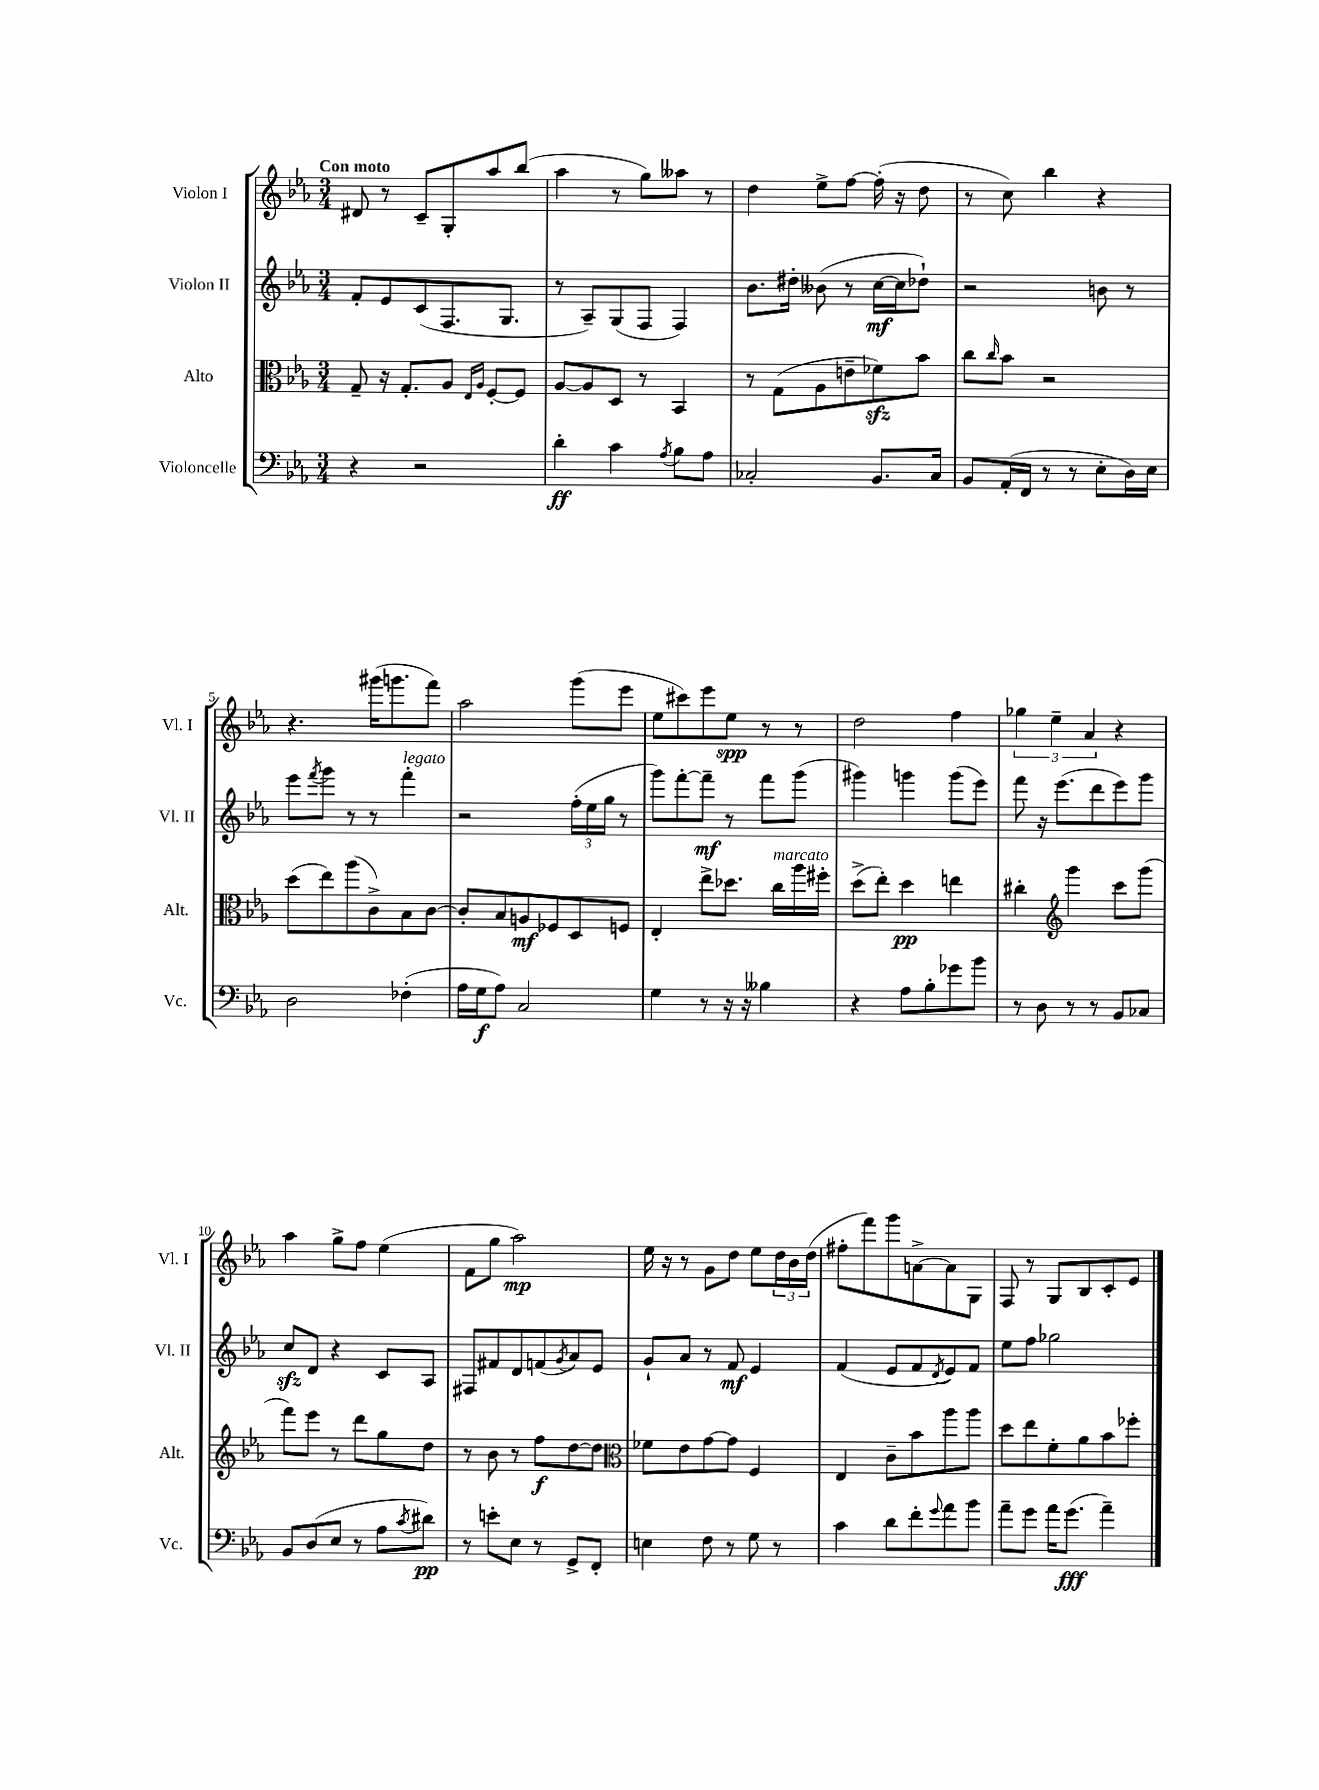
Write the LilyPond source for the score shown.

<<
\new StaffGroup <<
\new Staff = "s0" \with { instrumentName = "Violon I" shortInstrumentName = "Vl. I" } {
    \clef treble \key ees \major \numericTimeSignature \time 3/4 \tempo "Con moto"
    dis'8 r8 c'8-- g8-. aes''8 bes''8( |
    aes''4 r8 g''8) aeses''8 r8 |
    d''4 ees''8-> f''8~ f''16-.( r16 d''8 |
    r8 c''8) bes''4 r4 |
    r4. gis'''16( g'''8. f'''8) |
    aes''2 g'''8( ees'''8 |
    ees''8 cis'''8) ees'''8 ees''8\spp r8 r8 |
    d''2 f''4 |
    \tuplet 3/2 { ges''4 ees''4-- aes'4 } r4 |
    aes''4 g''8-> f''8 ees''4( |
    f'8 g''8 aes''2\mp) |
    ees''16 r16 r8 g'8 d''8 ees''8 \tuplet 3/2 { d''16 bes'16 d''16( } |
    fis''8-. f'''8) g'''8 a'8~-> a'8 g8 |
    f8 r8 g8 bes8 c'8-. ees'8 \bar "|." |
}
\new Staff = "s1" \with { instrumentName = "Violon II" shortInstrumentName = "Vl. II" } {
    \clef treble \key ees \major \numericTimeSignature \time 3/4
    f'8-. ees'8 c'8( f8. g8. |
    r8 aes8--) g8( f8 f4) |
    bes'8. dis''16-. beses'8( r8 c''16~\mf c''16 des''8-!) |
    r2 b'8 r8 |
    ees'''8 \acciaccatura { f'''8 } g'''8 r8 r8 f'''4-.^\markup { \italic "legato" } |
    r2 \tuplet 3/2 { f''16-.( ees''16 g''16 } r8 |
    g'''8) f'''8~-. f'''8--\mf r8 f'''8 g'''8( |
    gis'''4) g'''4 g'''8( ees'''8) |
    f'''8 r16 ees'''8.( d'''8 ees'''8) g'''8 |
    c''8\sfz d'8 r4 c'8 aes8 |
    fis8 fis'8 d'8 f'8( \acciaccatura { g'8 } aes'8) ees'8 |
    g'8-! aes'8 r8 f'8\mf ees'4 |
    f'4( ees'8 f'8 \acciaccatura { d'8 } ees'8) f'8 |
    ees''8 f''8 ges''2 \bar "|." |
}
\new Staff = "s2" \with { instrumentName = "Alto" shortInstrumentName = "Alt." } {
    \clef alto \key ees \major \numericTimeSignature \time 3/4
    g8-- r16 g8.-. aes8 \grace { ees16 aes16 } f8~-. f8 |
    aes8~ aes8 d8 r8 bes,4 |
    r8 g8( aes8 e'8-- fes'8\sfz) bes'8 |
    c''8 \grace { c''16 } bes'8 r2 |
    d''8( ees''8) aes''8( c'8->) bes8 c'8~ |
    c'8-. bes8 a8\mf fes8 d8 f8 |
    ees4-. ees''8-> des''8. c''16^\markup { \italic "marcato" } aes''16 fis''16-. |
    d''8->( ees''8-.) d''4\pp e''4 |
    cis''4-. \clef treble g'''4 c'''8 g'''8( |
    f'''8) ees'''8 r8 d'''8 g''8 d''8 |
    r8 bes'8 r8 f''8\f d''8~ d''8 |
    \clef alto fes'8 ees'8 g'8~ g'8 f4 |
    ees4 c'8-- bes'8 aes''8 aes''8 |
    d''8 ees''8 f'8-. aes'8 bes'8 fes''8-. \bar "|." |
}
\new Staff = "s3" \with { instrumentName = "Violoncelle" shortInstrumentName = "Vc." } {
    \clef bass \key ees \major \numericTimeSignature \time 3/4
    r4 r2 |
    d'4-.\ff c'4 \acciaccatura { aes8 } bes8 aes8 |
    ces2-. bes,8. ces16 |
    bes,8 aes,16-.( f,16 r8 r8 ees8-. d16) ees16 |
    d2 fes4-.( |
    aes16 g16\f aes8) c2 |
    g4 r8 r16 r16 beses4 |
    r4 aes8 bes8-. ges'8 bes'8 |
    r8 d8 r8 r8 bes,8 ces8 |
    bes,8 d8( ees8 r8 aes8 \acciaccatura { c'8 } dis'8\pp) |
    r8 e'8-. ees8 r8 g,8-> f,8-. |
    e4 f8 r8 g8 r8 |
    c'4 d'8 f'8-. \appoggiatura { g'8 } aes'8 bes'8 |
    aes'8-- g'8 aes'16 g'8.\fff( aes'4--) \bar "|." |
}
>>
>>
